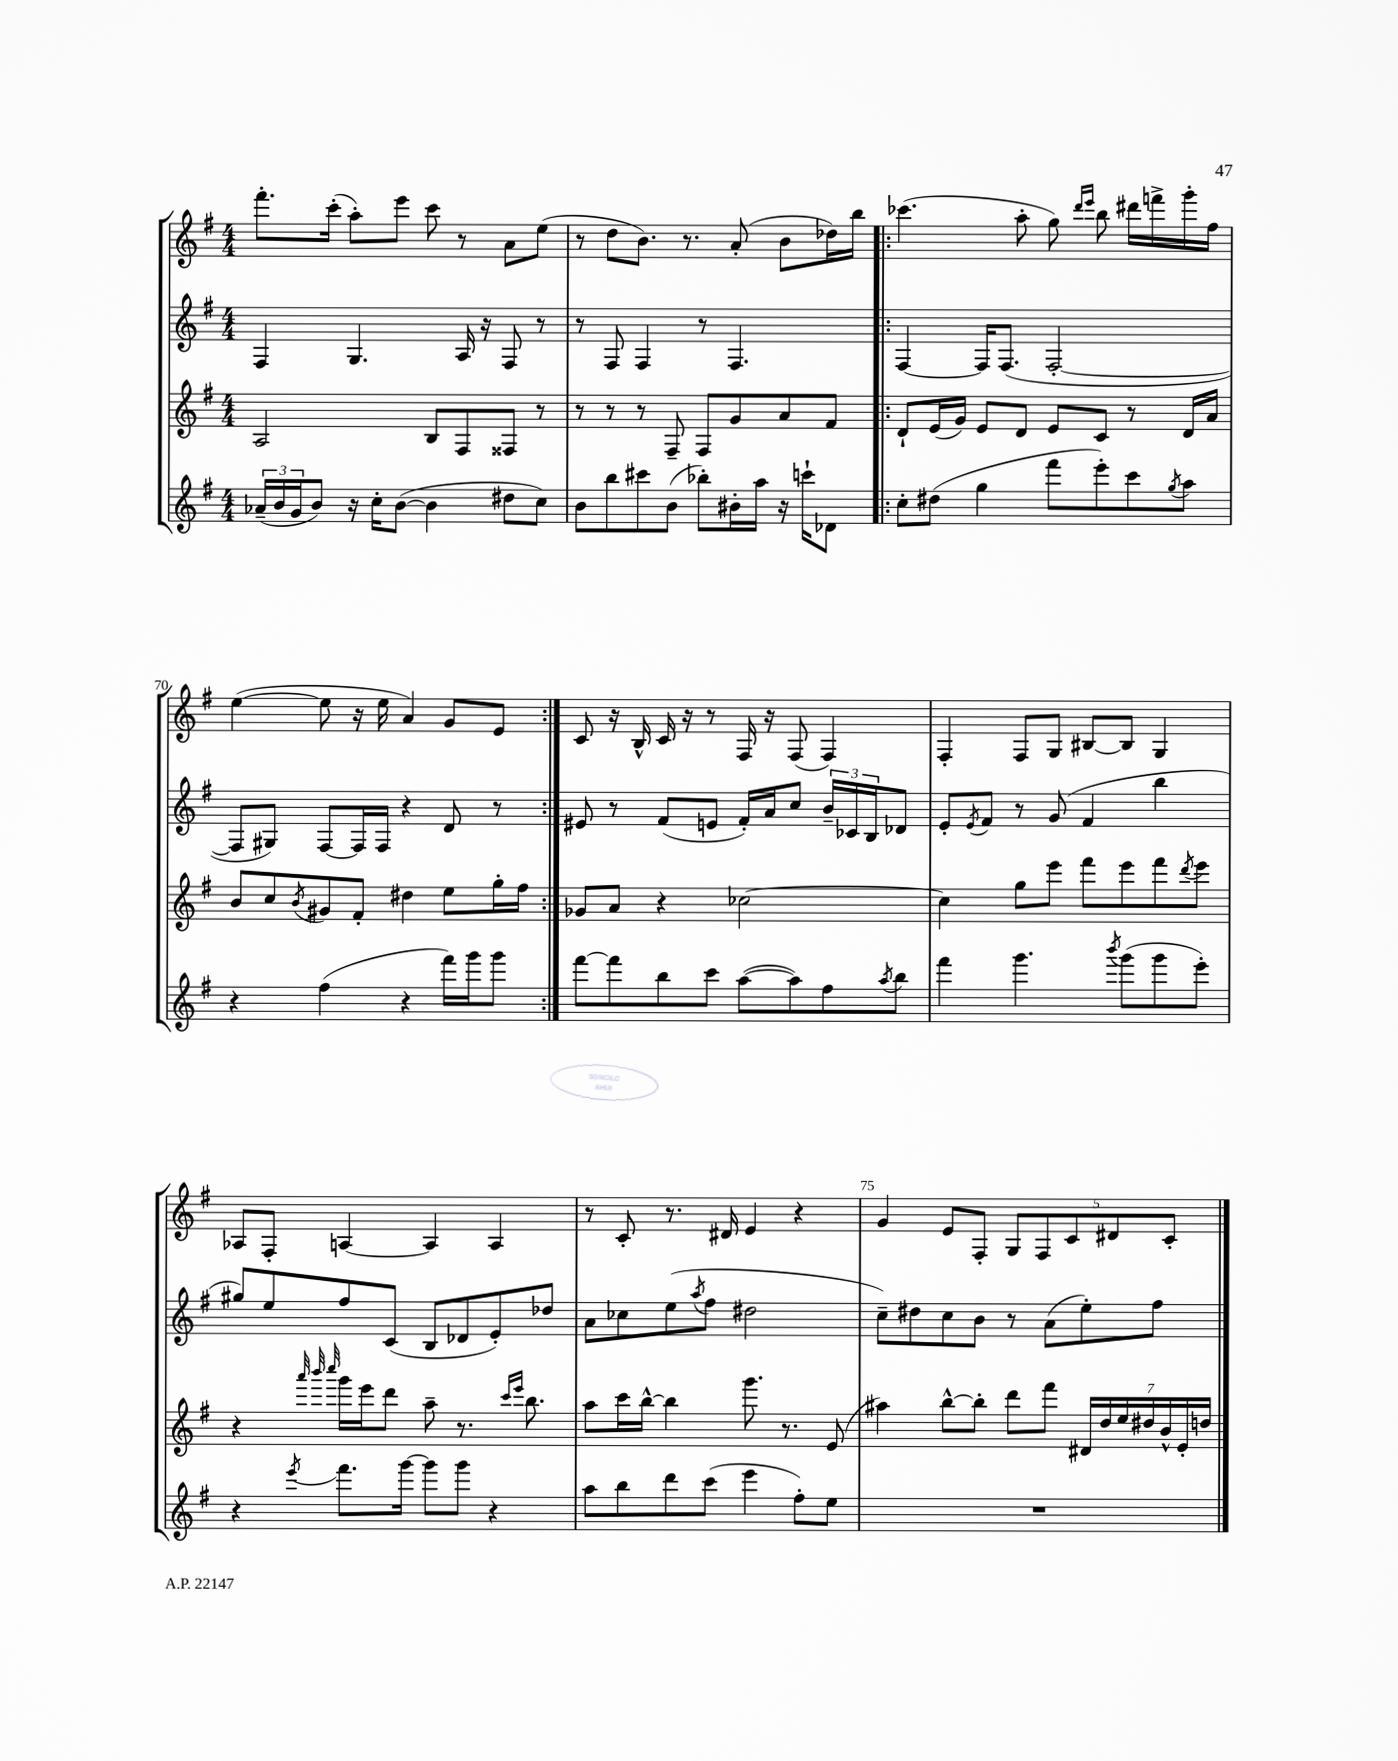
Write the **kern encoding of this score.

**kern	**kern	**kern	**kern
*staff4	*staff3	*staff2	*staff1
*clefG2	*clefG2	*clefG2	*clefG2
*k[f#]	*k[f#]	*k[f#]	*k[f#]
*M4/4	*M4/4	*M4/4	*M4/4
(24a-~	2A	4F#	8.fff#'
24b	.	.	.
24g	.	.	.
8b)	.	.	.
.	.	.	(16ccc'
16r	.	4.G	8aa')
16cc'	.	.	.
([8b	.	.	8eee
4b]	8B	.	8ccc
.	8F#	16A	8r
.	.	16r	.
8dd#	8F##	8F#	8a
8cc)	8r	8r	(8ee
=	=	=	=
8b	8r	8r	8r
8bb	8r	8F#	8dd
8ccc#	8r	4F#	8.b)
(8b	8F#~	.	.
.	.	.	8.r
8bb-')	8F#	8r	.
16b#'	8g	4.F#	(8a'
16aa	.	.	.
16r	8a	.	8b
16ccc`	.	.	.
8d-	8f#	.	16dd-)
.	.	.	16bb
=!|:	=!|:	=!|:	=!|:
8cc'	8d`	[4F#	(4.ccc-
(8dd#	(16e	.	.
.	16g)	.	.
4gg	8e	16F#]	.
.	.	(8.F#	.
.	8d	.	8aa'
8fff#	8e	[2F#'	8gg)
.	.	.	16qqddd
.	.	.	16qqeee
8eee')	8c	.	8bb
8ccc	8r	.	16ddd#
.	.	.	16fff^
8qgg	.	.	.
8aa	16d	.	16ggg'
.	16a	.	16ff#
=	=	=	=
4r	8b	8F#]	([4ee
.	8cc	8G#)	.
.	8qb	.	.
(4ff#	8g#	[8F#	8ee]
.	8f#'	16F#]	16r
.	.	16F#	16ee
4r	4dd#	4r	4a)
16fff#)	8ee	8d	8g
16ggg	.	.	.
8ggg	16gg'	8r	8e
.	16ff#	.	.
=:|!	=:|!	=:|!	=:|!
[8fff#	8g-	8e#	8c
8fff#]	8a	8r	16r
.	.	.	16B^^
8bb	4r	(8f#	16c
.	.	.	16r
8ccc	.	8e	8r
([8aa	[2cc-	16f#')	16F#
.	.	16a	16r
8aa])	.	8cc	(8F#
8ff#	.	24b~	4F#)
.	.	24c-	.
.	.	24B	.
8qaa	.	.	.
8bb	.	8d-	.
=	=	=	=
4fff#	4cc-]	8e'	4F#'
.	.	8qe	.
.	.	8f#	.
4.ggg	8gg	8r	8F#
.	8eee	(8g	8G
.	8fff#	4f#	[8B#
8qbbb	.	.	.
(8ggg	8eee	.	8B#]
8ggg	8fff#	4bb	4G
.	8qddd	.	.
8eee')	8eee	.	.
=	=	=	=
4r	4r	8gg#)	8A-
.	.	8ee	8F#'
.	32qqaaa	.	.
.	32qqbbb	.	.
8qeee	32qqcccc	.	.
8.fff#	16ggg	8ff#	[4A
.	16eee	.	.
.	8ddd	(8c	.
[16ggg	.	.	.
8ggg]	8aa~	8B	4A]
8ggg	8.r	8d-	.
4r	.	8e')	4A
.	16qqccc	.	.
.	16qqeee	.	.
.	8.bb	.	.
.	.	8dd-	.
=	=	=	=
8aa	8aa	8a	8r
8bb	16ccc	8cc-	8c'
.	[16bb^^	.	.
8ddd	4bb]	(8ee	8.r
.	.	8qaa	.
(8ccc	.	8ff#	.
.	.	.	16d#
4eee	8.ggg	2dd#	4e
.	8.r	.	.
8ff#')	.	.	4r
8ee	(8e	.	.
=	=	=	=
1r	4aa#)	8cc~)	4g
.	.	8dd#	.
.	[8bb^^	8cc	8e
.	8bb']	8b	8F#'
.	8ddd	8r	10G
.	.	.	10F#
.	8fff#	(8a	.
.	.	.	10c
.	28d#	8ee')	.
.	28dd	.	.
.	.	.	10d#
.	28ee	.	.
.	28dd#	.	.
.	.	8ff#	.
.	28b^^	.	.
.	.	.	10c'
.	28e'	.	.
.	28dd	.	.
==	==	==	==
*-	*-	*-	*-
